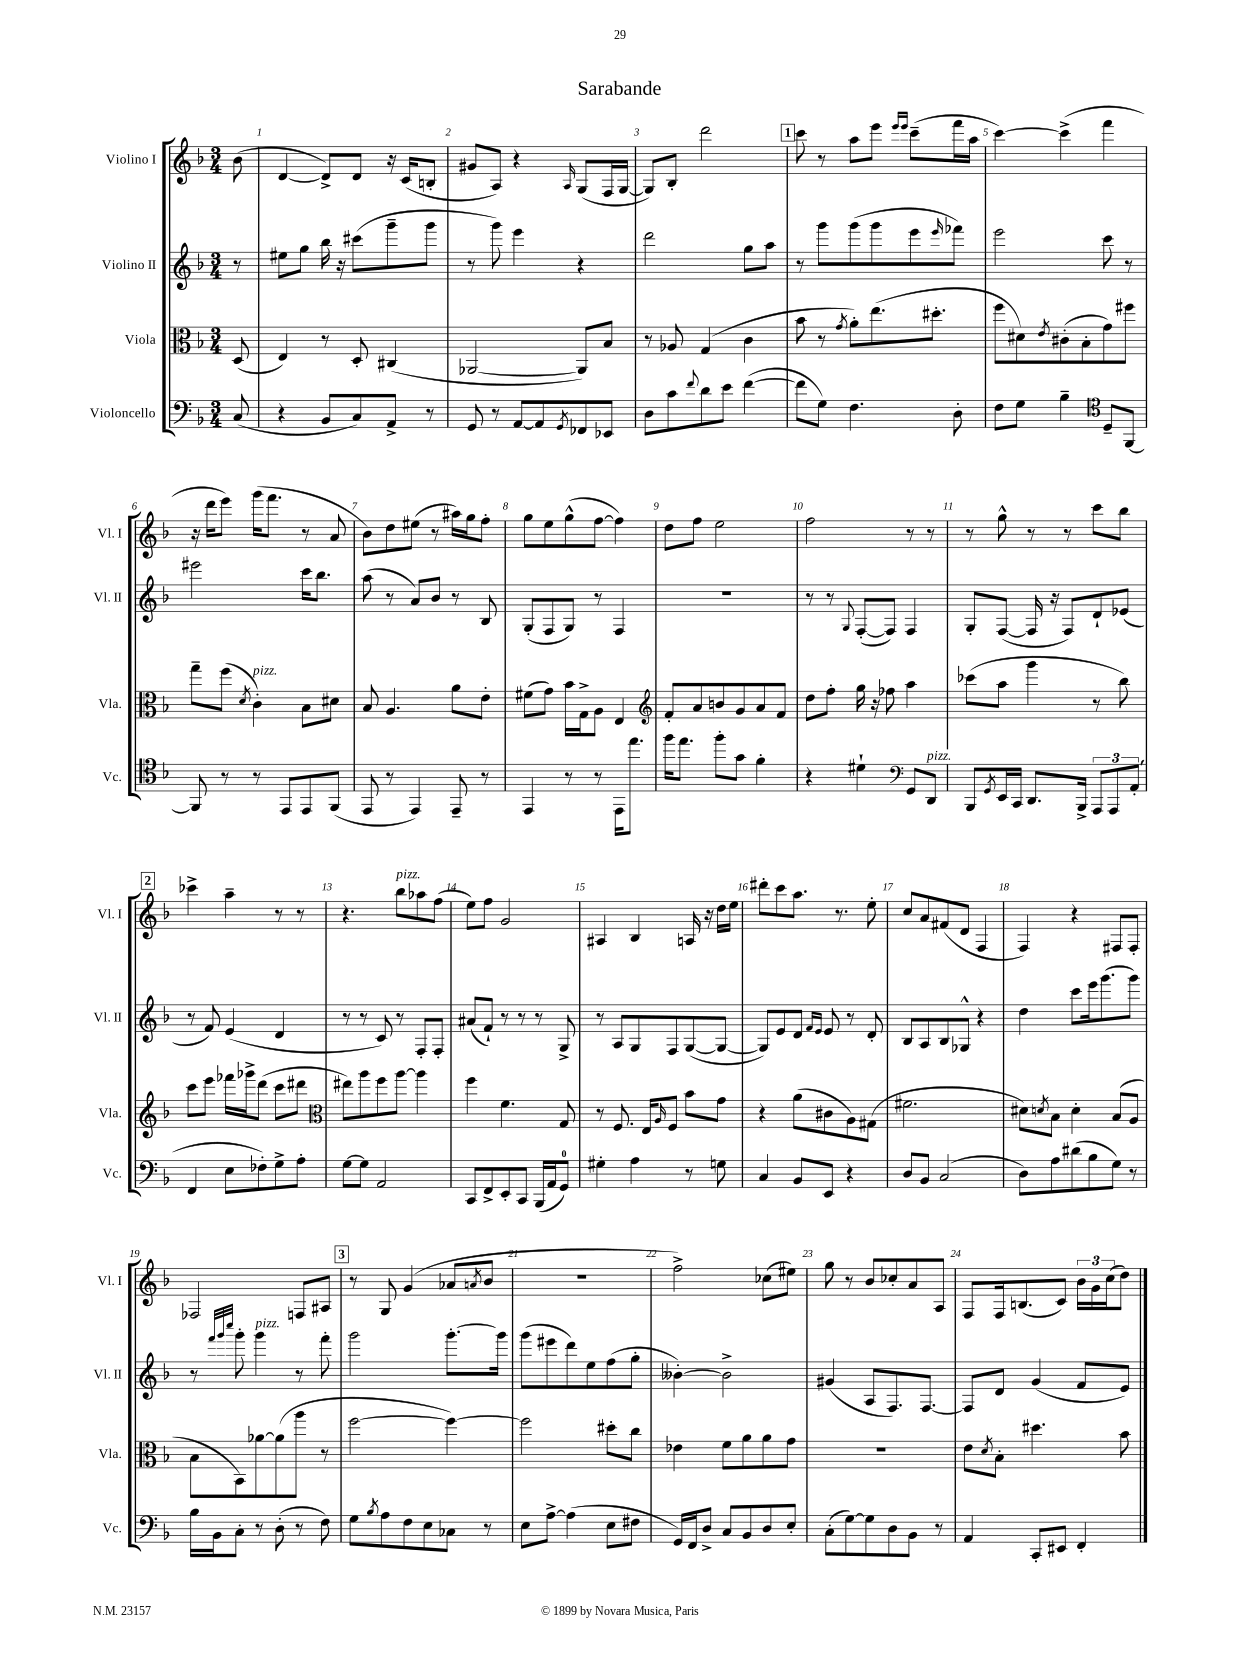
\header { title = "Sarabande" }
<<
\new StaffGroup <<
\new Staff = "s0" \with { instrumentName = "Violino I" shortInstrumentName = "Vl. I" } {
    \clef treble \key f \major \numericTimeSignature \time 3/4 \partial 8
    bes'8( |
    d'4~ d'8->) d'8 r16 c'16( b8-. |
    gis'8 a8) r4 \grace { a16 } g8( f16 g16~ |
    g8) bes8-. d'''2 |
    \mark \markup { \box "1" } c'''8 r8 a''8 e'''8 \grace { e'''16 e'''16 } c'''8--( f'''16 a''16 |
    c'''4~) c'''4->( f'''4 |
    r16 d'''16 e'''8) g'''16( f'''8. r8 a'8 |
    bes'8) d''8 eis''8( r8 ais''16) g''16 f''8-. |
    g''8 e''8 g''8-^( f''8~ f''4) |
    d''8 f''8 e''2 |
    f''2 r8 r8 |
    r8 g''8-^ r8 r8 c'''8 bes''8 |
    \mark \markup { \box "2" } ces'''4-> a''4-- r8 r8 |
    r4. bes''8^\markup { \italic "pizz." } aes''8 f''8( |
    e''8) f''8 g'2 |
    ais4 bes4 a16 r16 d''16 e''16 |
    dis'''8-. c'''8 a''8. r8. e''8-. |
    c''8 a'8 fis'8( d'8 f4 |
    f4) r4 fis8 fis8-. |
    fes2 f8 ais8 |
    \mark \markup { \box "3" } r8 g8 g'4( aes'8 \acciaccatura { a'8 } bes'8 |
    R2. |
    f''2->) ces''8( eis''8) |
    g''8 r8 bes'8 ces''8-. a'8 a8 |
    f8 f16 b8.( c'8) \tuplet 3/2 { bes'16 g'16 c''16( } d''8) \bar "|." |
}
\new Staff = "s1" \with { instrumentName = "Violino II" shortInstrumentName = "Vl. II" } {
    \clef treble \key f \major \numericTimeSignature \time 3/4 \partial 8
    r8 |
    eis''8 g''8 bes''16 r16 cis'''8( g'''8-- g'''8 |
    r8 g'''8) e'''4 r4 |
    d'''2 g''8 a''8 |
    \mark \markup { \box "1" } r8 g'''8 g'''8( g'''8 e'''8 \grace { e'''16 } fes'''8) |
    e'''2 c'''8 r8 |
    eis'''2 c'''16 bes''8. |
    a''8( r8 a'8) bes'8 r8 bes8 |
    g8-.( f8 g8) r8 f4 |
    R2. |
    r8 r8 \appoggiatura { g8 } f8~-.( f8) f4 |
    g8-. f8~( f16 r16 f8) d'8-! ees'8( |
    \mark \markup { \box "2" } r8 f'8) e'4( d'4 |
    r8 r8 c'8) r8 f8-. f8-. |
    ais'8( f'8-!) r8 r8 r8 g8-> |
    r8 a8 g8 f8 g8~( g8~ |
    g8) e'8 d'8 \grace { f'16 e'16 } e'8 r8 d'8-. |
    bes8 a8 bes8 ges8-^ r4 |
    d''4 c'''8 e'''16 g'''8.( g'''8) |
    r8 \grace { f'''32 g'''32 c''''32 } g'''8-. g'''4^\markup { \italic "pizz." } r8 f'''8-. |
    \mark \markup { \box "3" } g'''2 g'''8.~-. g'''16 |
    g'''8( eis'''8 d'''8) e''8 f''8( g''8-. |
    beses'4~-.) beses'2-> |
    gis'4( a8 f8.) f8.~ |
    f8 d'8 g'4( f'8 e'8) \bar "|." |
}
\new Staff = "s2" \with { instrumentName = "Viola" shortInstrumentName = "Vla." } {
    \clef alto \key f \major \numericTimeSignature \time 3/4 \partial 8
    d8( |
    e4) r8 d8-. cis4( |
    aes,2~ aes,8) bes8 |
    r8 aes8 g4( c'4 |
    \mark \markup { \box "1" } bes'8 r8 \acciaccatura { g'8 } a'8-.) e''8.( dis''8.-. |
    f''8 dis'8) \acciaccatura { e'8 } cis'8-.( bes8-. g'8) fis''8 |
    g''8-- f''8( \acciaccatura { d'8 } c'4-.^\markup { \italic "pizz." }) bes8 dis'8 |
    bes8 a4. a'8 e'8-. |
    fis'8( g'8) bes'16 g16-> a8 e4 |
    \clef treble f'8-. a'8 b'8 g'8 a'8 f'8 |
    d''8 f''8-. g''16 r16 fes''8 a''4 |
    ces'''8( a''8 g'''4 r8 bes''8) |
    \mark \markup { \box "2" } c'''8 e'''8 fes'''16 ges'''16-> d'''8( c'''8 dis'''8 |
    \clef alto eis''8) a''8 f''8 a''8~ a''4 |
    f''4 f'4. g8 |
    r8 f8. e16 \grace { a16 } f8 bes'8 g'8 |
    r4 a'8( cis'8 a8) gis8( |
    fis'2. |
    dis'8) \acciaccatura { d'8 } bes8 d'4-. bes8( a8 |
    bes8 bes,8) aes'8~ aes'8( a''8 r8 |
    \mark \markup { \box "3" } f''2~ f''4~) |
    f''2 dis''8-. c''8 |
    ees'4 f'8 a'8 a'8 g'8 |
    R2. |
    e'8 \acciaccatura { d'8 } bes8-. dis''4. bes'8 \bar "|." |
}
\new Staff = "s3" \with { instrumentName = "Violoncello" shortInstrumentName = "Vc." } {
    \clef bass \key f \major \numericTimeSignature \time 3/4 \partial 8
    c8( |
    r4 bes,8 c8) a,8-> r8 |
    g,8 r8 a,8~ a,8 \acciaccatura { g,8 } fes,8 ees,8 |
    d8 c'8 \appoggiatura { f'8 } d'8 e'8 f'4~( |
    \mark \markup { \box "1" } f'8 g8) f4. d8-. |
    f8 g8 bes4-- \clef tenor d8-- f,8~ |
    f,8 r8 r8 e,8 e,8 f,8( |
    e,8 r8 e,4) e,8-- r8 |
    e,4 r8 r8 e,16 e''8. |
    f''16 e''8. f''8-. g'8 f'4-. |
    r4 dis'4-! \clef bass g,8 d,8^\markup { \italic "pizz." } |
    bes,,8 \acciaccatura { g,8 } e,16 c,16 d,8. bes,,16-> \tuplet 3/2 { a,,8 a,,8 a,8-.( } |
    \mark \markup { \box "2" } f,4 e8 fes8-.) g8-> a8-. |
    g8~ g8 a,2 |
    c,8 f,8-> e,8-. c,8 bes,,16( a,16 g,8-0) |
    gis4-. a4 r8 g8 |
    c4 bes,8 e,8 r4 |
    d8 bes,8 c2( |
    d8) a8 dis'8( bes8 g8) r8 |
    bes16 bes,16 c8-. r8 d8-.( r8 f8) |
    \mark \markup { \box "3" } g8 \acciaccatura { bes8 } a8 f8 e8 ces8 r8 |
    e8 a8~-> a4( e8 fis8 |
    g,16) f,16 d8-> c8 bes,8 d8 e8-. |
    c8-.( g8~) g8 d8 bes,8 r8 |
    a,4 c,8-. eis,8 f,4-. \bar "|." |
}
>>
>>
\layout { \context { \Score \override BarNumber.break-visibility = ##(#f #t #t) barNumberVisibility = #all-bar-numbers-visible } }
